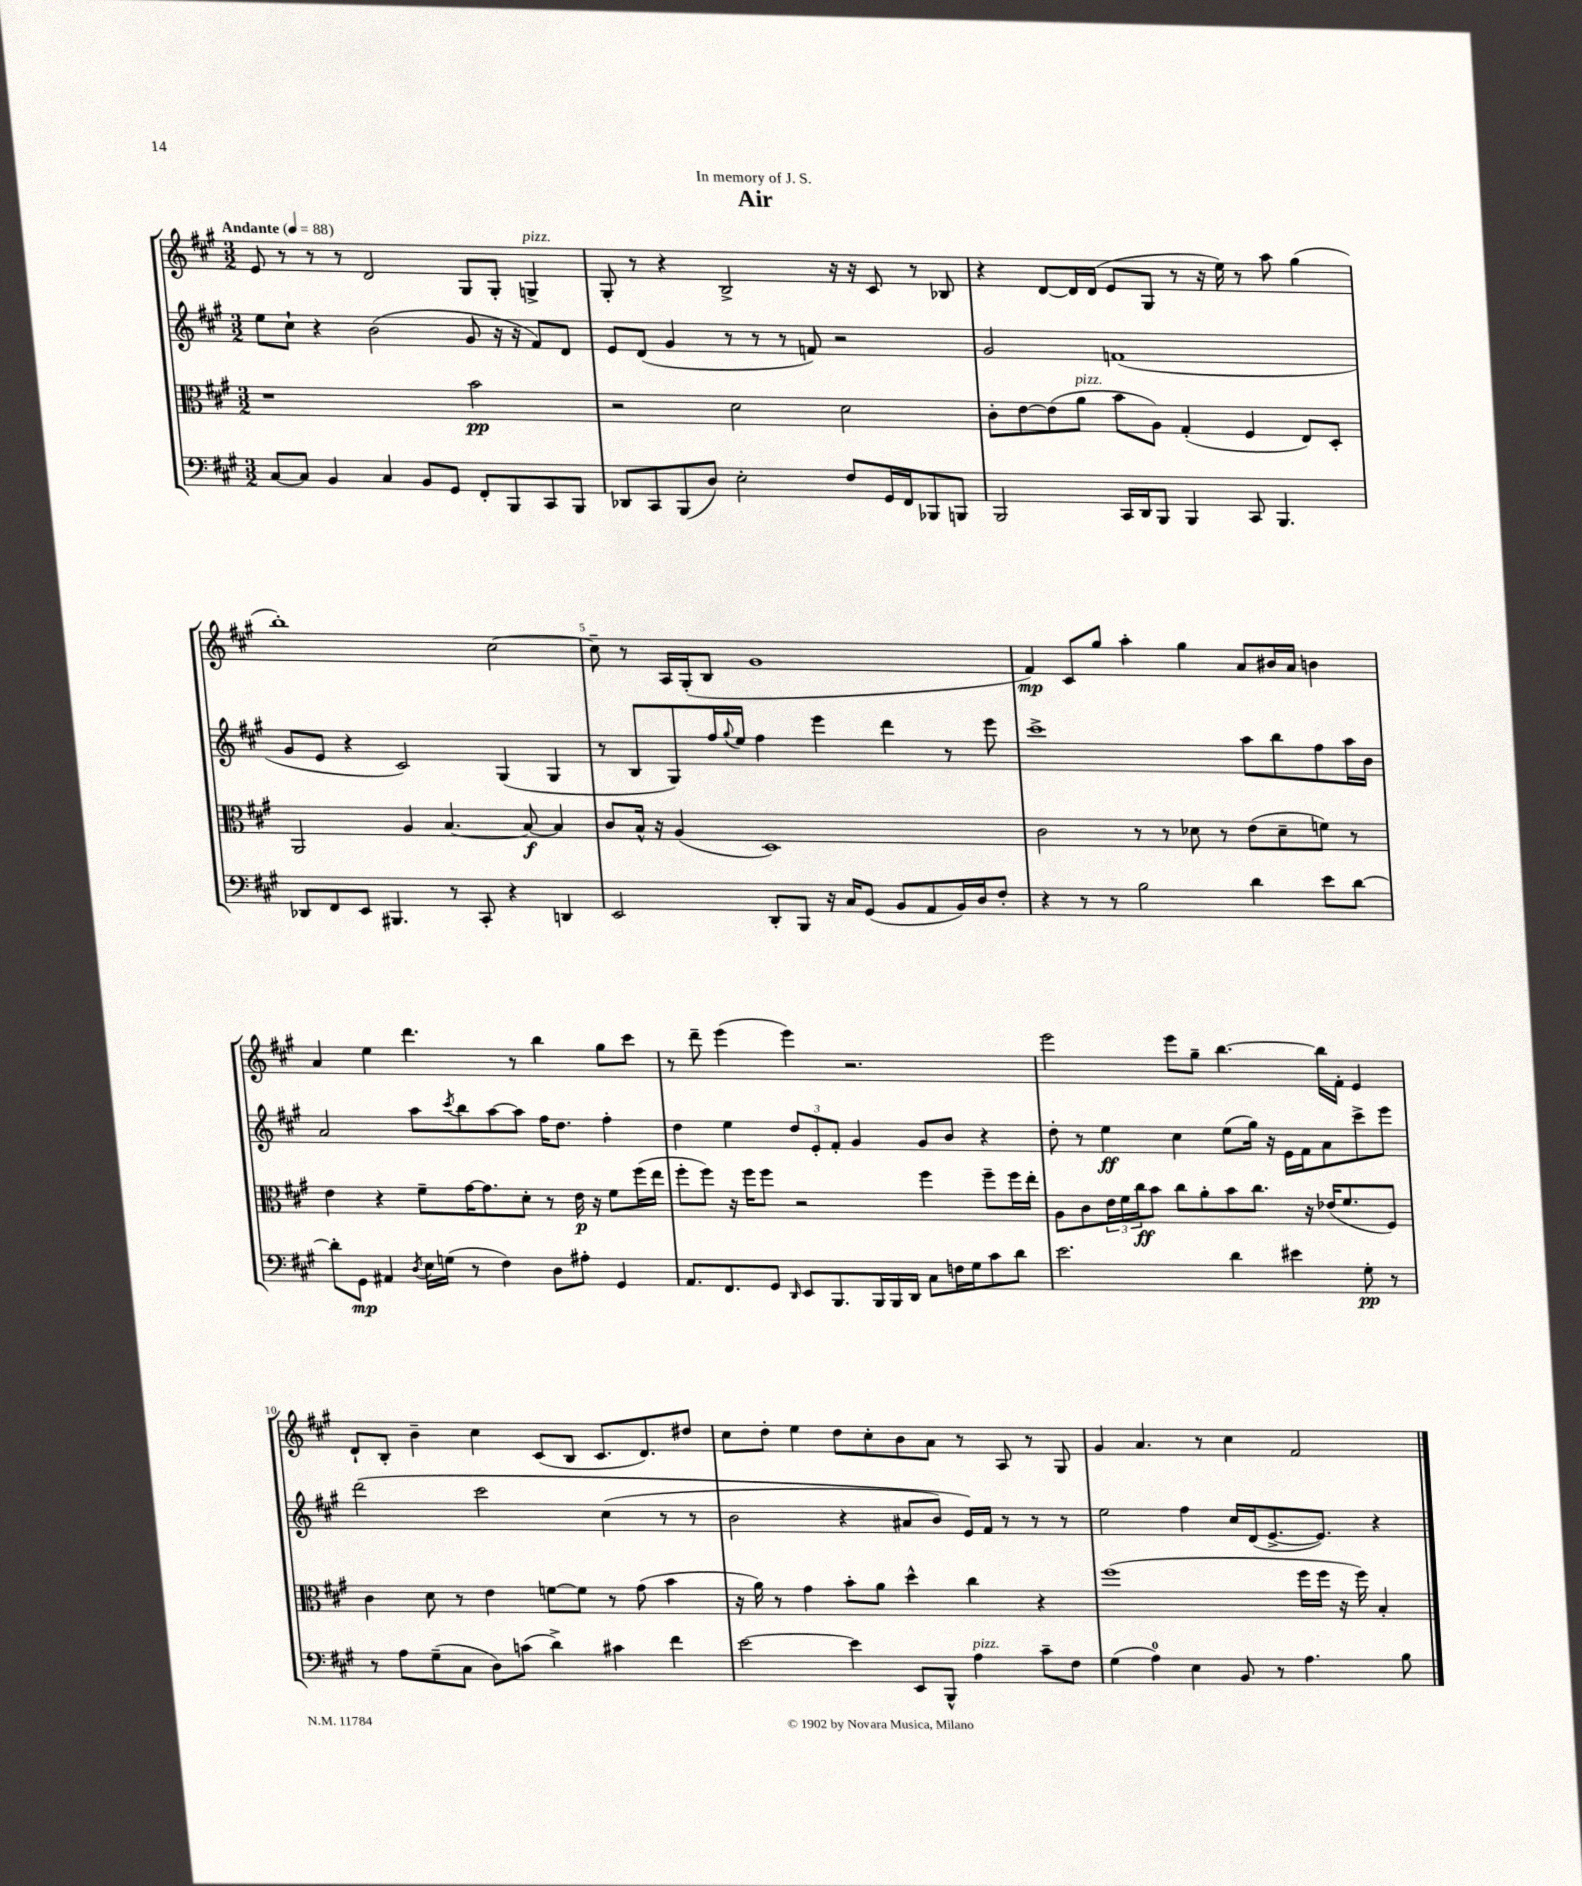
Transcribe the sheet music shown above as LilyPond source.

\header { title = "Air" dedication = "In memory of J. S." }
<<
\new StaffGroup <<
\new Staff = "s0" {
    \clef treble \key a \major \numericTimeSignature \time 3/2 \tempo "Andante" 4 = 88
    e'8 r8 r8 r8 d'2 gis8 gis8-. g4->^\markup { \italic "pizz." } |
    gis8-. r8 r4 b2-> r16 r16 cis'8 r8 bes8 |
    r4 d'8~ d'16 d'16( e'8 gis8 r8 r16 e''16) r8 a''8 gis''4( |
    b''1-.) cis''2~ |
    cis''8-- r8 a16 gis16-.( b8 gis'1 |
    fis'4\mp) cis'8 gis''8 a''4-. gis''4 a'8 bis'16 a'16 b'4 |
    a'4 e''4 d'''4. r8 b''4 gis''8 cis'''8 |
    r8 d'''8-- e'''4( e'''4) r2. |
    e'''2 e'''8 gis''8-- b''4.~ b''16 fis'16-. e'4 |
    d'8-! b8-. b'4-- cis''4 cis'8( b8 cis'8. d'8.) dis''8 |
    cis''8 d''8-. e''4 d''8 cis''8-. b'8 a'8 r8 a8 r8 gis8 |
    gis'4 a'4. r8 cis''4 fis'2 \bar "|." |
}
\new Staff = "s1" {
    \clef treble \key a \major \numericTimeSignature \time 3/2
    e''8 cis''8-! r4 b'2( gis'8 r16 r16 fis'8) d'8 |
    e'8 d'8( gis'4 r8 r8 r8 f'8) r2 |
    gis'2 f'1( |
    gis'8 e'8 r4 cis'2) gis4( gis4 |
    r8 b8 gis8) fis''16 \appoggiatura { gis''8 } e''16 fis''4 e'''4 d'''4 r8 e'''8 |
    cis'''1-> a''8 b''8 fis''8 a''16 b'16 |
    a'2 a''8 \acciaccatura { cis'''8 } b''8 a''8~ a''8 fis''16 d''8. fis''4-. |
    d''4 e''4 \tuplet 3/2 { d''8 e'8-. fis'8-. } gis'4 gis'8 b'8 r4 |
    d''8-. r8 e''4\ff cis''4 e''8( gis''16) r16 e'16 fis'16 a'8 cis'''8-> e'''8 |
    d'''2\( cis'''2 cis''4( r8 r8 |
    b'2 r4 ais'8 b'8) e'16\) fis'16 r8 r8 r8 |
    e''2 fis''4 cis''16 d'16( e'8.~-> e'8.) r4 \bar "|." |
}
\new Staff = "s2" {
    \clef alto \key a \major \numericTimeSignature \time 3/2
    r1 b'2\pp |
    r2 d'2 d'2 |
    cis'8-. e'8~ e'8( a'8^\markup { \italic "pizz." } b'8 a8) gis4-.( fis4 e8) d8-. |
    a,2 a4 b4.~ b8~\f b4 |
    cis'8 b16-^ r16 a4( d1) |
    cis'2 r8 r8 des'8 r8 e'8( des'8-- f'8) r8 |
    e'4 r4 fis'8-- gis'16~ gis'8. d'8-. r8 e'16\p r16 fis'8 fis''16( e''16 |
    fis''8-. fis''8) r16 fis''16 fis''8 r2 fis''4 fis''8-- fis''16 e''16-. |
    a8 cis'8 \tuplet 3/2 { e'16 fis'16 cis''16\ff } b'8 cis''8 a'8-. b'8 cis''8. r16 ees'16( fis'8. fis8) |
    cis'4 d'8 r8 e'4 f'8~ f'8 r8 gis'8( b'4 |
    r16 a'16) r8 gis'4 b'8-. a'8 d''4-^ cis''4 r4 |
    fis''1( fis''16 fis''16 r16 fis''16) b4-. \bar "|." |
}
\new Staff = "s3" {
    \clef bass \key a \major \numericTimeSignature \time 3/2
    cis8~ cis8 b,4 cis4 b,8 gis,8 fis,8-. b,,8 cis,8 b,,8 |
    des,8 cis,8 b,,8( d8) e2-. fis8 gis,16 fis,16 bes,,8 b,,8 |
    b,,2 cis,16 d,16 b,,8 b,,4 cis,8 b,,4. |
    des,8 fis,8 e,8 bis,,4. r8 cis,8-. r4 d,4 |
    e,2 d,8-. b,,8 r16 cis16 gis,8( b,8 a,8 b,16) d16 fis8-. |
    r4 r8 r8 b2 d'4 e'8 d'8~ |
    d'8-. gis,8\mp ais,4 \acciaccatura { d8 } e16 g16( r8 fis4) d8 ais8-. gis,4 |
    a,8. fis,8. gis,8 \grace { d,16 } e,8 b,,8. b,,16 b,,16 d,16 cis8 f16 gis16 cis'8 d'8 |
    e'2. d'4 eis'4 gis8-.\pp r8 |
    r8 a8 gis8--( cis8 d8) c'8( d'4->) cis'4 fis'4 |
    e'2~ e'4 e,8 b,,8-^ a4^\markup { \italic "pizz." } cis'8-- fis8 |
    gis4( a4-0) e4 b,8 r8 a4. b8 \bar "|." |
}
>>
>>
\layout { \context { \Score \override BarNumber.break-visibility = ##(#f #t #t) barNumberVisibility = #(every-nth-bar-number-visible 5) } }
